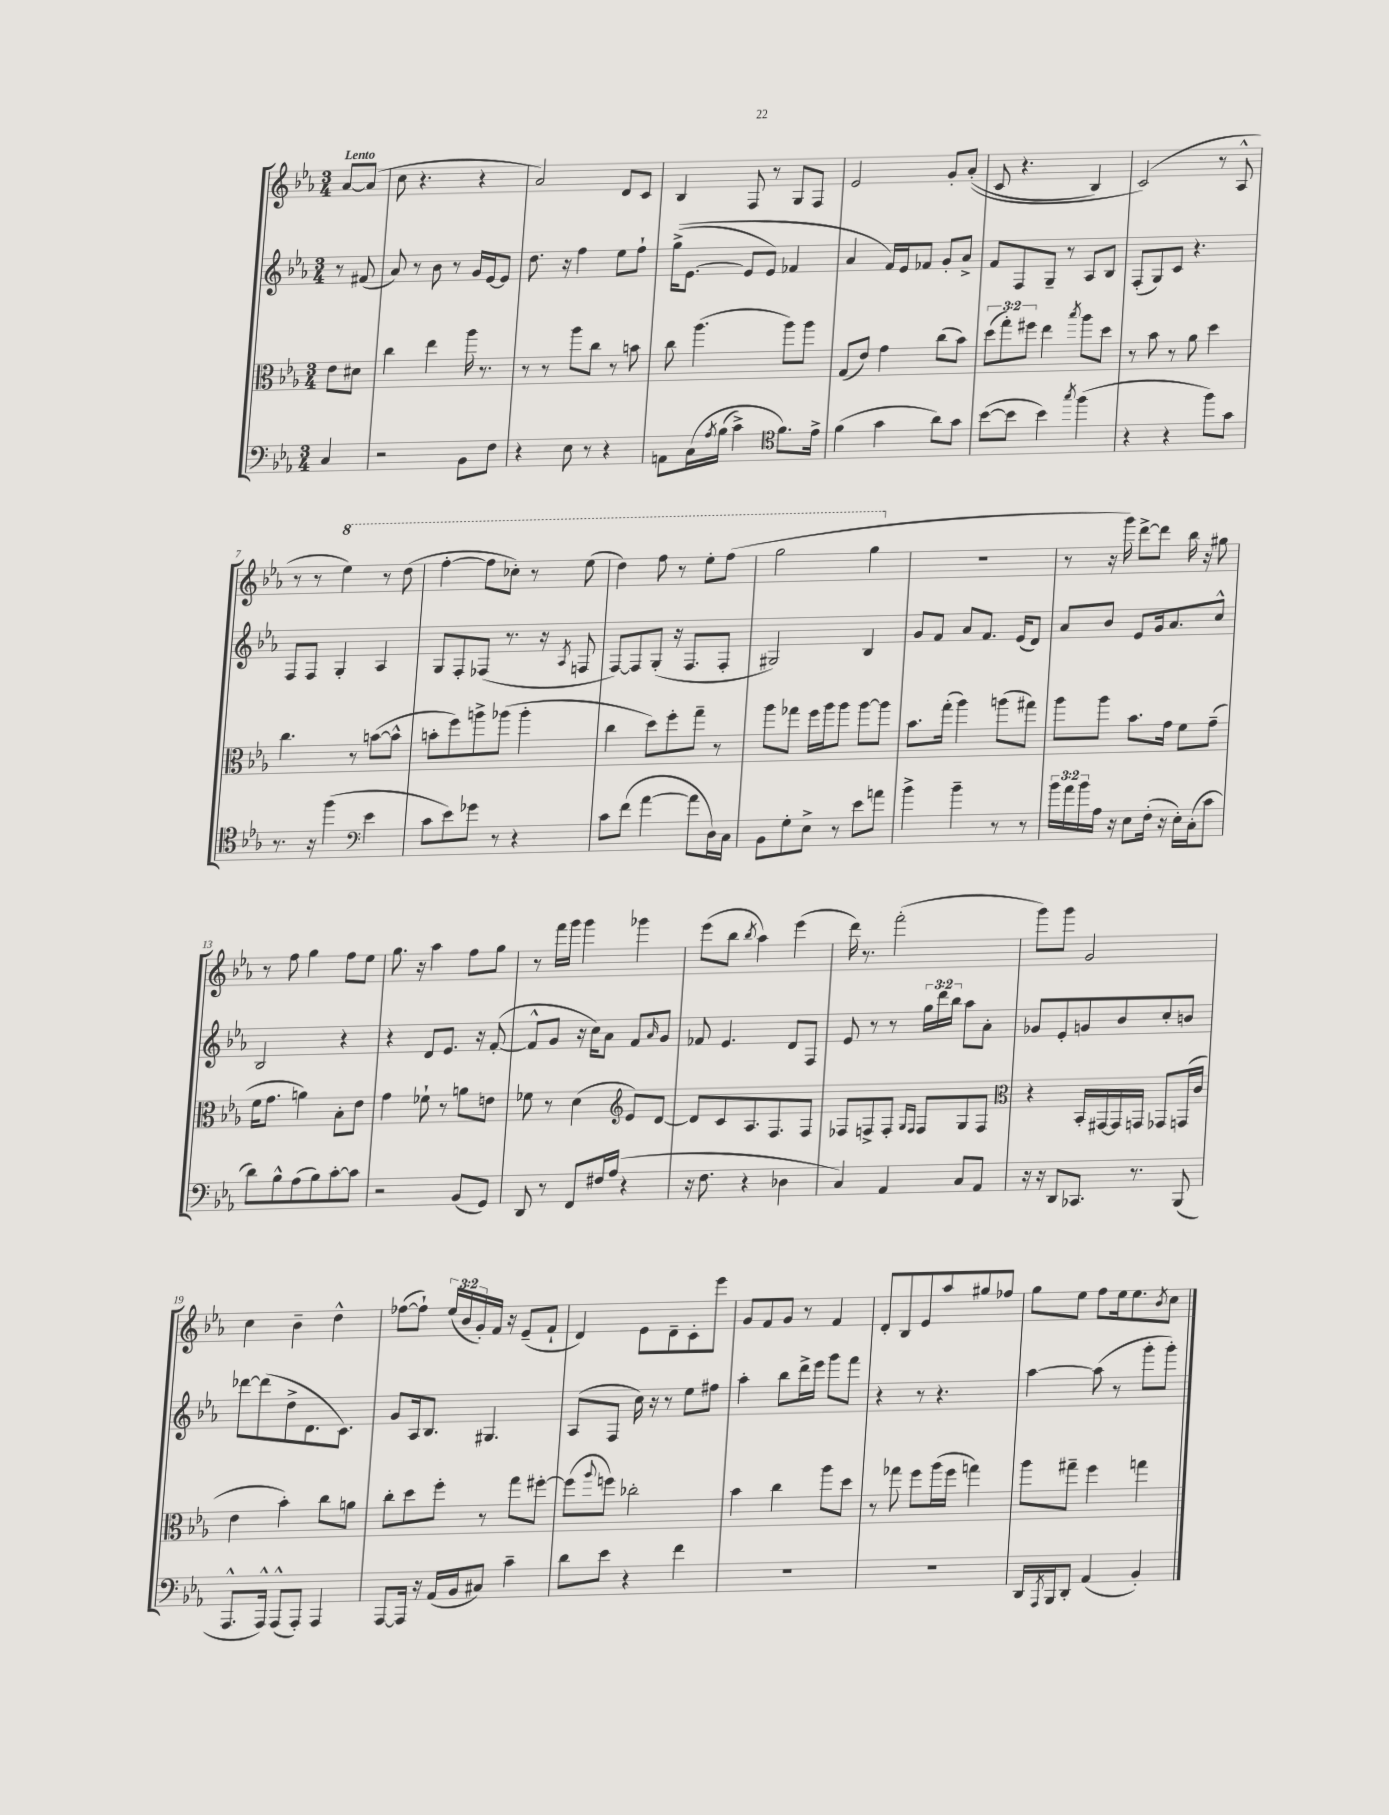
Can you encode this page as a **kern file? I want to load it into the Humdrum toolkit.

**kern	**kern	**kern	**kern
*part4	*part3	*part2	*part1
*staff4	*staff3	*staff2	*staff1
*clefF4	*clefC3	*clefG2	*clefG2
*k[b-e-a-]	*k[b-e-a-]	*k[b-e-a-]	*k[b-e-a-]
*M3/4	*M3/4	*M3/4	*M3/4
=	=	=	=
!	!	!	!LO:TX:a:B:t=Lento
4C/	8e-\L	8r	[8a-/L
.	8d#X\J	(8f#X/	(8a-/J]
=1	=1	=1	=1
2r	4cc\	8a-/)	8cc\
.	.	8r	4.r
.	4ee-\	8b-\	.
.	.	8r	.
8BB-\L	16aa-\	16g/LL	4r
.	8.r	[16e-/J	.
8F\J	.	8e-/J]	.
=2	=2	=2	=2
4r	8r	8.dd\	2a-/)
.	8r	.	.
.	.	16r	.
8E-\	8aa-\L	4ff\	.
8r	8cc\J	.	.
4r	8r	8ee-\L	8d/L
.	8bn\	8ff`\J	8c/J
=3	=3	=3	=3
8AAn\L	8cc\	((16gg^\KL	4B-/
.	.	[8.e-\J	.
(16C\L	(4.aa-\	.	.
8qA-/	.	.	.
(16B-\JJ	.	.	.
4c^\)	.	8e-/L]	8F/
.	.	8e-/J)	8r
*clefC4	*	*	*
8.f\L)	8aa-\L)	4f-X/	8G/L
.	8aa-\J	.	8F/J
16e-^\Jk	.	.	.
=4	=4	=4	=4
(4f\	(8G/L	4a-/	2e-/
.	8e-/J)	.	.
4g\	4g\	16f/LL)	.
.	.	16e-/J	.
.	.	8f-X/J	.
8a-\L)	(8cc\L	8g'/L	8g'/L
8g\J	8b-\J)	8a-^/J	((8a-'/J
=5	=5	=5	=5
([8b-\L	(12dd\L	8f/L	8c/
.	12gg'\)	.	.
8b-\J]	.	8F/	4.r
.	12ff#X\J	.	.
4b-\)	4ee-\	8G~/J	.
.	.	8r	.
8qgg/	8qbb-/	.	.
(4ff\	8aa-\L	8A-/L	4B-/)
.	8dd\J	8B-/J	.
=6	=6	=6	=6
4r	8r	(8F'/L	(2c/)
.	8b-\	8G/)	.
4r	8r	8c/J	.
.	8a-\	4.r	.
8ff\L)	4dd\	.	8r
8g\J	.	.	8A-^^/
!!LO:LB:g=z
=7	=7	=7	=7
8.r	4.cc\	8F/L	8r
.	.	8F/J	8r
16r	.	.	.
*	*	*	*8va
(4ff\	.	4G'/	4eee-\)
.	8r	.	.
*clefF4	*	*	*
4e-\	([8bn\L	4A-/	8r
.	8b^^\J]	.	(8ddd\
=8	=8	=8	=8
8c\L	8bn'\L	8G/L	[4fff'\
8e-\)	8ff\)	8F'/	.
8g-X\J	8aan^\	(8F-X/J	8fff\L]
8r	(8aa-X\J	8.r	8ccc-X'\J)
4r	4aa-'\	.	8r
.	.	16r	.
.	.	8qA-/	.
.	.	8Fn/	(8eee-\
=9	=9	=9	=9
8c\L	4cc\	[8F/L)	4ddd\)
(8f\J	.	8F/]	.
[4a-\	8dd\L)	(8G'/J	8fff\
.	8ff'\	16r	8r
.	.	8.F/L	.
8a-\L]	8gg~\J	.	8eee-'\L
16D\L)	8r	8F'/J	(8fff\J
16C\JJ	.	.	.
=10	=10	=10	=10
8BB-\L	8aa-\L	2G#X/)	2ggg\
8G'\	8gg-X\J	.	.
8E-^\J	16ff\LL	.	.
.	16aa-\J	.	.
8r	8aa-\J	.	.
8e-\L	[8aa-\L	4B-/	4ggg\
8an\J	8aa-\J]	.	.
=11	=11	=11	=11
*	*	*	*X8va
4b-^\	8.b-\L	8g/L	2.r
.	.	8f/J	.
.	(16gg'\Jk	.	.
4b-~\	4aa-\)	8a-/L	.
.	.	8.f/J	.
8r	(8aan\L	.	.
.	.	(16e-/KL	.
8r	8gg#X\J)	8d/J)	.
=12	=12	=12	=12
24b-\LL	8aa-\L	8a-/L	8r
24a-\	.	.	.
24b-\	.	.	.
16A-\JJ	8aa-\J	8b-/J	16r
16r	.	.	16ggg\)
8E-\L	8.b-\L	8e-/L	[8ddd^\L
(16F'\Jk	.	16g/k	8ddd\J]
16r	16g\Jk	8.a-/	.
16E-'\LL)	8f\L	.	16bb-\
(16C'\J	.	.	16r
8c\J	(8g~\J	8cc^^/J	8gg#X\
!!LO:LB:g=z
=13	=13	=13	=13
8d\L)	16f\KL	2B-/	8r
.	8.g\J	.	.
8B-^^\	.	.	8ff\
(8A-\	4an\)	.	4gg\
8B-\)	.	.	.
[8c'\	8B-'\L	4r	8ff\L
8c\J]	8e-\J	.	8ee-\J
=14	=14	=14	=14
2r	4g\	4r	8.gg\
.	.	.	16r
.	8f-X`\	8d/L	4aa-\
.	8r	8.e-/J	.
(8BB-/L	8an\L	.	8ff\L
.	.	16r	.
8GG/J)	8en\J	([8f'/	8gg\J
=15	=15	=15	=15
8DD/	8f-X\	8f^^/L]	8r
8r	8r	8g/J	16fff\LL
.	.	.	16ggg\JJ
8FF/L	(4d\	16r	4ggg\
.	.	16cc\KL)	.
16F#X/L	.	8a-\J	.
(16A-/JJ	.	.	.
*	*clefG2	*	*
4r	8e-/L)	8f/L	4ggg-X\
.	.	16qqa-/	.
.	[8d/J	8g/J	.
=16	=16	=16	=16
16r	8d/L]	8f-X/	(8eee-\L
8.F\	.	.	.
.	8c/	4.e-/	8bb-\J
.	.	.	8qbb-/
4r	8.A-/	.	4aa-\)
.	8.F/	.	.
4D-X\	.	8d/L	(4eee-\
.	8F/J	8F/J	.
=17	=17	=17	=17
4C/)	8F-X/L	8e-/	16ddd\)
.	.	.	8.r
.	8Fn^/	8r	.
4AA-/	8F'/J	8r	(2fff'\
.	16qqG/LL	.	.
.	16qqF/JJ	.	.
.	8F/L	24gg\LL	.
.	.	24ddd\	.
.	.	24bb-\JJ	.
8C/L	8G/	8aa-\L	.
8AA-/J	8F/J	8a-'\J	.
=18	=18	=18	=18
*	*clefC3	*	*
16r	4r	8g-X/L	8ggg\L)
16r	.	.	.
8DD/L	.	8e-'/	8ggg\J
8.CC-X/J	16BB-'/LL	8gn/	2g/
.	[16GG#X/	.	.
.	16GG#/]	8b-/	.
8.r	16GGn/JJ	.	.
.	8GG-X/L	8cc'/	.
(8BBB-/	(16GGn/L	8bn/J	.
.	16c/JJ	.	.
!!LO:LB:g=z
=19	=19	=19	=19
8.AAA-^^/L	4e-\	[8ddd-X\L	4cc\
.	.	(8ddd-\]	.
16AAA-^^/Jk)	.	.	.
(8AAA-^^/L	4b-'\)	8dd^\	4b-~\
8AAA-'/J)	.	8.d\	.
4AAA-/	8cc\L	.	4dd^^\
.	.	8.c\J)	.
.	8an\J	.	.
=20	=20	=20	=20
[8AAA-/L	8cc'\L	8g/L	([8ff-X\L
16AAA-/Jk]	8dd\	16A-/k	8ff-`\J])
16r	.	8.B-/J	.
(16AA-/LL	8ff'\J	.	(24ee-/LL
.	.	.	24b-/
16BB-/J	.	.	.
.	.	.	24g'/)
8C#X/J)	8r	4.G#X/	16f/JJ
.	.	.	16r
4c~\	8gg\L	.	(8e-~/L
.	[8ff#X'\J	.	8f`/J
=21	=21	=21	=21
8d\L	(8ff#\L]	(8A-/L	4d/)
.	8qqaa-/	.	.
8e-\J	8ffn\J)	8F/J	.
4r	2cc-X'\	16cc\)	8e-\L
.	.	16r	.
.	.	8r	8d~\
4f\	.	8ee-\L	8c'\
.	.	8ff#X\J	8eee-\J
=22	=22	=22	=22
2.r	4b-\	4aa-'\	8g/L
.	.	.	8f/
.	4cc\	8bb-\L	8g/J
.	.	16ddd^\L	8r
.	.	16eee-\JJ	.
.	8aa-\L	8ggg\L	4f/
.	8dd\J	8fff\J	.
=23	=23	=23	=23
2.r	8r	4r	8d'/L
.	8gg-X\	.	8B-/
.	8ff\L	8r	8e-/
.	(16aa-\L	4.r	8aa-/
.	16ff\JJ	.	.
.	4ggn\)	.	8gg#X/
.	.	.	8ff-X/J
=24	=24	=24	=24
16DD/LL	8aa-\L	[4aa-\	8gg\L
8qAAA-/	.	.	.
16BBB-/J	.	.	.
8DD'/J	8gg#X~\J	.	8ee-\J
(4AA-/	4ff\	(8aa-\]	8ff\L
.	.	8r	16ee-\k
.	.	.	8.ee-\
4BB-'/)	4ggn\	8ggg'\L	.
.	.	.	8qb-/
.	.	8ggg'\J)	8cc\J
==	==	==	==
*-	*-	*-	*-
